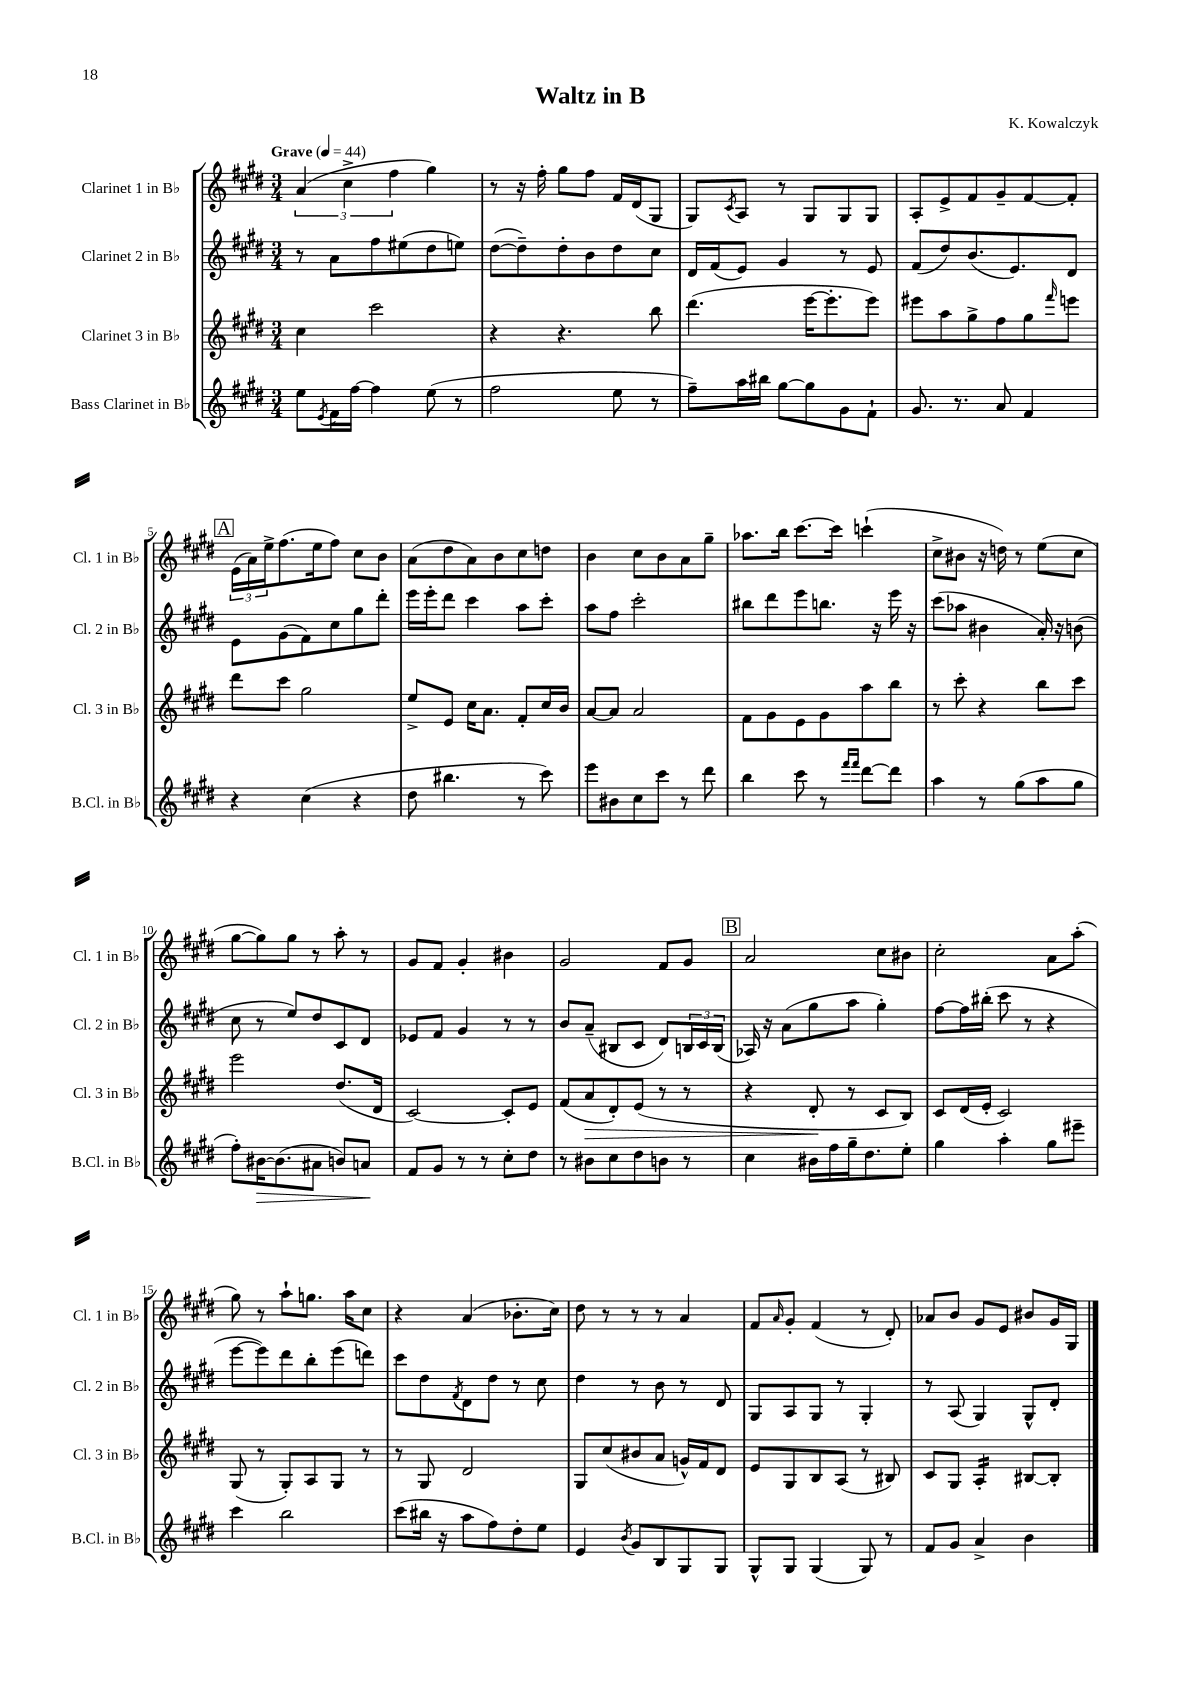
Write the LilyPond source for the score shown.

\header { title = "Waltz in B" composer = "K. Kowalczyk" }
<<
\new StaffGroup <<
\new Staff = "s0" \with { instrumentName = "Clarinet 1 in Bb" shortInstrumentName = "Cl. 1 in Bb" } {
    \clef treble \key e \major \numericTimeSignature \time 3/4 \tempo "Grave" 4 = 44
    \tuplet 3/2 { a'4( cis''4-> fis''4 } gis''4) |
    r8 r16 fis''16-. gis''8 fis''8 fis'16 dis'16( gis8 |
    gis8) \acciaccatura { cis'8 } a8 r8 gis8 gis8 gis8 |
    a8-. e'8-> fis'8 gis'8-- fis'8~ fis'8-. |
    \mark \markup { \box "A" } \tuplet 3/2 { e'16( a'16) e''16-> } fis''8.( e''16 fis''8) cis''8 b'8 |
    a'8( dis''8 a'8) b'8 cis''8 d''8 |
    b'4 cis''8 b'8 a'8 gis''8-- |
    aes''8. b''16 cis'''8.~ cis'''16 c'''4-!( |
    cis''8-> bis'8 r16 d''16) r8 e''8( cis''8 |
    gis''8~ gis''8) gis''8 r8 a''8-. r8 |
    gis'8 fis'8 gis'4-. bis'4 |
    gis'2 fis'8 gis'8 |
    \mark \markup { \box "B" } a'2 cis''8 bis'8 |
    cis''2-. a'8 a''8-.( |
    gis''8) r8 a''8-! g''8. a''16 cis''8 |
    r4 a'4( bes'8.-. cis''16) |
    dis''8 r8 r8 r8 a'4 |
    fis'8 \grace { a'16 } gis'8-. fis'4( r8 dis'8-.) |
    aes'8 b'8 gis'8 e'8 bis'8 gis'16 gis16 \bar "|." |
}
\new Staff = "s1" \with { instrumentName = "Clarinet 2 in Bb" shortInstrumentName = "Cl. 2 in Bb" } {
    \clef treble \key e \major \numericTimeSignature \time 3/4
    r8 a'8 fis''8 eis''8( dis''8 e''8) |
    dis''8~( dis''8--) dis''8-. b'8 dis''8 cis''8 |
    dis'16 fis'16( e'8) gis'4 r8 e'8 |
    fis'8( dis''8) b'8.( e'8.) dis'8 |
    \mark \markup { \box "A" } e'8 gis'8( fis'8) cis''8 gis''8 dis'''8-. |
    e'''16 e'''16-. dis'''8 cis'''4 a''8 cis'''8-. |
    a''8 fis''8 cis'''2-. |
    bis''8 dis'''8 e'''8 b''8. r16 e'''16 r16 |
    cis'''8( aes''8 bis'4 a'16-.) r16 b'8( |
    cis''8 r8 e''8) dis''8 cis'8 dis'8 |
    ees'8 fis'8 gis'4 r8 r8 |
    b'8 a'8--( bis8 cis'8 dis'8) \tuplet 3/2 { b16 cis'16 b16( } |
    \mark \markup { \box "B" } aes16) r16 a'8( gis''8 a''8 gis''4-.) |
    fis''8~ fis''16 bis''16-.( cis'''8 r8 r4 |
    e'''8~ e'''8) dis'''8 b''8-. e'''8( d'''8) |
    cis'''8 dis''8 \acciaccatura { fis'8 } dis'8 dis''8 r8 cis''8 |
    dis''4 r8 b'8 r8 dis'8 |
    gis8 a8 gis8 r8 gis4-. |
    r8 a8( gis4) gis8-^ dis'8-. \bar "|." |
}
\new Staff = "s2" \with { instrumentName = "Clarinet 3 in Bb" shortInstrumentName = "Cl. 3 in Bb" } {
    \clef treble \key e \major \numericTimeSignature \time 3/4
    cis''4 cis'''2 |
    r4 r4. b''8 |
    dis'''4.( e'''16~ e'''8.-. e'''8) |
    eis'''8 a''8 gis''8-> fis''8 gis''8 \grace { fis'''16 } e'''8 |
    \mark \markup { \box "A" } dis'''8 cis'''8 gis''2 |
    e''8-> e'8 cis''16 a'8. fis'8-. cis''16 b'16 |
    a'8~ a'8 a'2 |
    fis'8 gis'8 e'8 gis'8 a''8 b''8 |
    r8 cis'''8-. r4 b''8 cis'''8 |
    e'''2 dis''8.( dis'16 |
    cis'2~) cis'8-. e'8 |
    fis'8( a'8\> dis'8-.) e'8( r8 r8 |
    \mark \markup { \box "B" } r4 dis'8-.\! r8 cis'8 b8) |
    cis'8 dis'16( e'16-. cis'2) |
    gis8( r8 gis8-.) a8 gis8 r8 |
    r8 gis8 dis'2 |
    gis8 cis''8( bis'8 a'8 g'16-^) fis'16 dis'8 |
    e'8 gis8 b8 a8( r8 bis8) |
    cis'8 gis8 a4:16-. bis8~ bis8-. \bar "|." |
}
\new Staff = "s3" \with { instrumentName = "Bass Clarinet in Bb" shortInstrumentName = "B.Cl. in Bb" } {
    \clef treble \key e \major \numericTimeSignature \time 3/4
    e''8 \acciaccatura { e'8 } fis'16 fis''16~ fis''4 e''8( r8 |
    fis''2 e''8 r8 |
    fis''8--) a''16 bis''16 gis''8~ gis''8 gis'8 fis'8-! |
    gis'8. r8. a'8 fis'4 |
    \mark \markup { \box "A" } r4 cis''4( r4 |
    dis''8 bis''4. r8 cis'''8) |
    e'''8 bis'8 cis''8 cis'''8 r8 dis'''8 |
    b''4 cis'''8 r8 \grace { fis'''16 fis'''16 } dis'''8~ dis'''8 |
    a''4 r8 gis''8( a''8 gis''8 |
    fis''8-.) bis'16~\> bis'8.( ais'8 b'8) a'8\! |
    fis'8 gis'8 r8 r8 cis''8-. dis''8 |
    r8 bis'8 cis''8 dis''8 b'8 r8 |
    \mark \markup { \box "B" } cis''4 bis'16 fis''16 gis''16-- dis''8. e''8-. |
    gis''4 a''4-. gis''8 eis'''8-- |
    cis'''4 b''2 |
    cis'''8( bis''16 r16 a''8 fis''8) dis''8-. e''8 |
    e'4 \acciaccatura { b'8 } gis'8 b8 gis8 gis8 |
    gis8-^ gis8 gis4( gis8) r8 |
    fis'8 gis'8 a'4-> b'4 \bar "|." |
}
>>
>>
